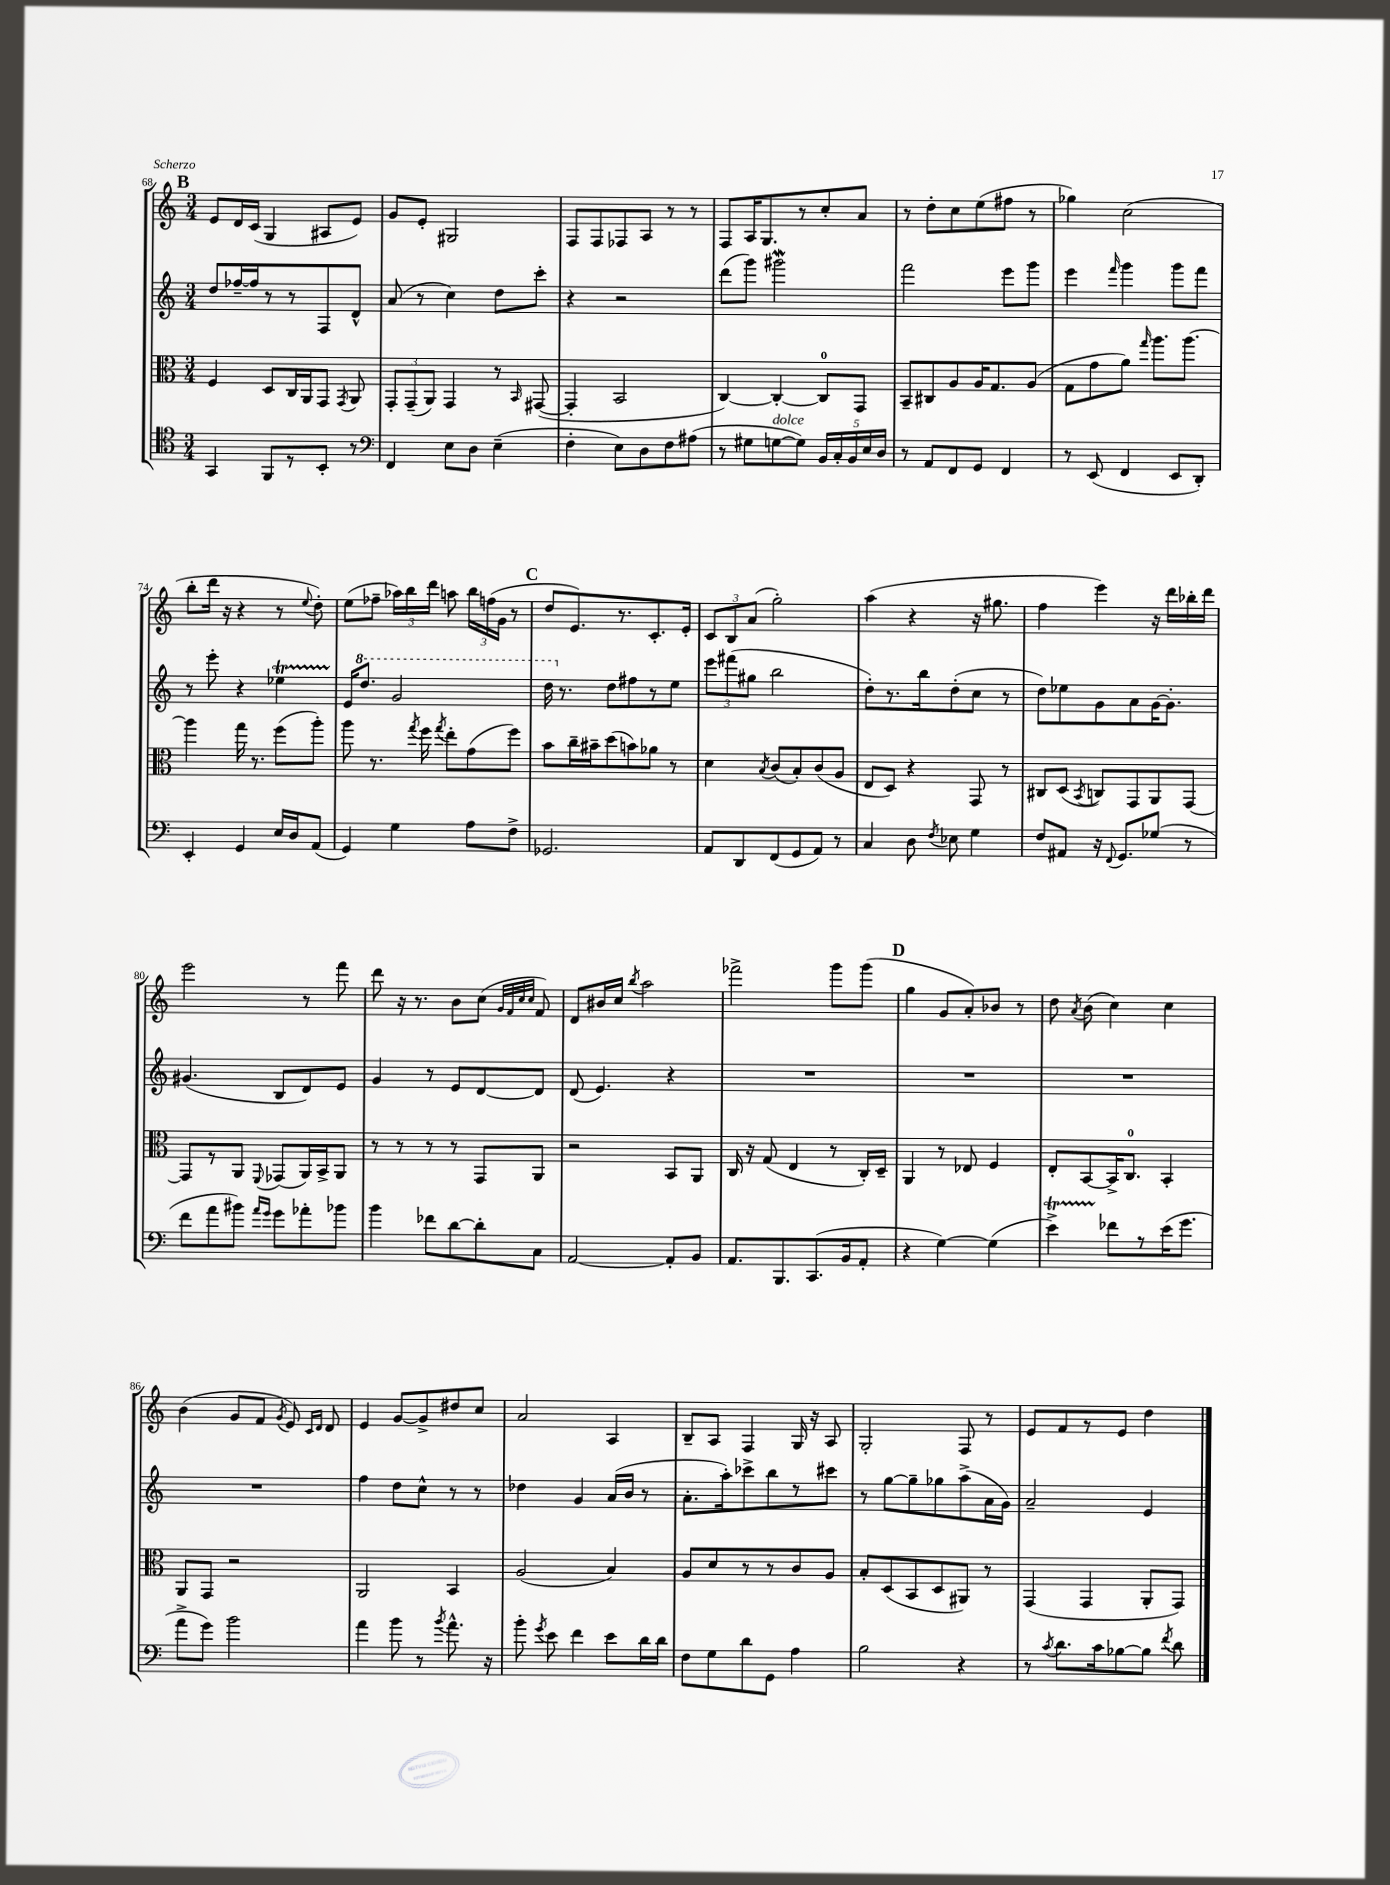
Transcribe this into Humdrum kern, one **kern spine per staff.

**kern	**kern	**kern	**kern
*staff4	*staff3	*staff2	*staff1
*clefC4	*clefC3	*clefG2	*clefG2
*k[]	*k[]	*k[]	*k[]
*M3/4	*M3/4	*M3/4	*M3/4
4GG/	4F/	8dd/L	8e/L
.	.	[16ff-~/L	16d/L
.	.	16ff-/]J	(16c/JJ
8FF/L	8D/L	8r	4G/
8r	16C/L	8r	.
.	16AA/J	.	.
8BB'/J	8GG/J	8F/	8A#/L
.	8qGG/	.	.
8r	8AA/	8d^^/J	8e/J)
=	=	=	=
*clefF4	*	*	*
4FF/	12GG'/L	(8a/	8g/L
.	(12GG~/	.	.
.	.	8r	8e'/J
.	12AA/J)	.	.
8E\L	4GG/	4cc\)	2G#/
8D\J	.	.	.
(4E~\	8r	8dd\L	.
.	16qqBB/	.	.
.	([8GG#/	8ccc'\J	.
=	=	=	=
4F'\	4GG#'/]	4r	8F/L
.	.	.	8F/
8E\L)	2BB/	2r	8F-/
8D\	.	.	8A/J
8F\	.	.	8r
(8A#\J	.	.	8r
=	=	=	=
8r	[4C/)	(8ddd\L	8F/L
8G#\L	.	8ggg\J)	16A/K
.	.	.	8.G/
[8G\	4C'/_	2ggg#\	.
8G\]J)	.	.	8r
20BB/LL	8C/]L	.	8cc'/
20C'/	.	.	.
20BB/	.	.	.
.	8GG/J	.	8a/J
20E/	.	.	.
20D/JJ	.	.	.
=	=	=	=
8r	8BB~/L	2fff\	8r
8AA/L	8C#/	.	8dd'\L
8FF/	8A/	.	8cc\
8GG/J	16A/K	.	(8ee\
.	8.G/	.	.
4FF/	.	8eee\L	8ff#\J
.	(8A/J	8ggg\J	8r
=	=	=	=
8r	8G\L	4eee\	4gg-\)
(8EE/	8g\	.	.
.	.	16qqfff/	.
4FF/	8a\J)	4ggg\	(2cc\
.	16qqgg/	.	.
.	8.aa\L	.	.
8EE/L	.	8ggg\L	.
.	[8.aa\J	.	.
8DD'/J)	.	8fff\J	.
=	=	=	=
4EE'/	4aa\]	8r	8bb'\L
.	.	8eee'\	16ddd\Jk
.	.	.	16r
4GG/	16gg\	4r	4r
.	8.r	.	.
16E/LL	(8ff\L	4ee-\	8r
16D/J	.	.	.
.	.	.	8qqee/
(8AA/J	8aa'\J)	.	8dd'\)
=	=	=	=
4GG/)	8aa\	16e/LK	(8ee\L
.	.	8.ddd/J	.
.	8.r	.	8ff-~\J
4G\	.	2gg/	24aa-\LL)
.	.	.	24bb\
.	8qgg/	.	.
.	16ff\	.	.
.	.	.	24ddd\JJ
.	8qgg/	.	.
.	8ee'\L	.	8aa\
8A\L	(8g\	.	24bb\LL
.	.	.	(24ff\
.	.	.	24g\JJ
8F^\J	8ff\J)	.	8r
=	=	=	=
2.GG-/	8b\L	16ddd\	8dd/L
.	.	8.r	.
.	16cc~\L	.	8.e/)
.	16b#~\J	.	.
.	(8dd\	8dd\L	.
.	.	.	8.r
.	8b\)	8ff#\	.
.	8a-\J	8r	8.c'/
.	8r	8ee\J	.
.	.	.	16e'/Jk
=	=	=	=
8AA/L	4d\	12eee\L	12c/L
.	.	(12fff#\	12B/
8DD/	.	.	.
.	.	12gg#\J	(12a/J
.	8qB/	.	.
(8FF/	(8c/L	2bb\	2gg'\)
8GG/	8B'/)	.	.
8AA/J)	(8c/	.	.
8r	8A/J	.	.
=	=	=	=
4C/	8E/L	8dd'\L)	(4aa\
.	8D/J)	8.r	.
8D\	4r	.	4r
.	.	16bb\k	.
8qF/	.	.	.
8E-\	.	(8dd'\	.
4G\	8GG/	8cc\J	16r
.	.	.	8.gg#\
.	8r	8r	.
=	=	=	=
8F/L	8C#/L	8dd\L)	4ff\
8AA#/J	(8D/J	8ee-\	.
.	8qBB/	.	.
16r	8C/L)	8g\	4eee\)
8qqFF/	.	.	.
8.GG/L	.	.	.
.	8GG/	8a\	.
(8G-/J	8AA/	[16g\K	16r
.	.	8.g'\]J	16ddd\LL
8r	[8GG/J	.	16bb-'\
.	.	.	16ddd\JJ
=	=	=	=
8f\L	8GG/]L	(4.g#/	2eee\
8a\	8r	.	.
8b#\J)	8AA/J	.	.
16qqa/LL	.	.	.
16qqg/JJ	8qqFF/	.	.
8g\L	(8GG-/L	8B/L	.
8a-'\	16AA/L)	8d/)	8r
.	16BB^/J	.	.
8b-\J	8AA/J	8e/J	8fff\
=	=	=	=
4b\	8r	4g/	8ddd\
.	8r	.	16r
.	.	.	8.r
8f-\L	8r	8r	.
[8d\	8r	8e/L	8b\L
8d'\]	8GG/L	[8d/	(8cc\J
.	.	.	32qqg/LLL
.	.	.	32qqf/
.	.	.	32qqcc/
.	.	.	32qqcc/JJJ
8C\J	8AA/J	8d/]J	8f/)
=	=	=	=
[2AA/	2r	(8d/	8d/L
.	.	4.e/)	16b#/L
.	.	.	16cc/JJ
.	.	.	8qbb/
.	.	.	2aa\
8AA'/]L	8BB/L	4r	.
8BB/J	8AA/J	.	.
=	=	=	=
8.AA/L	16C/	2.r	2fff-^\
.	16r	.	.
.	(8G/	.	.
8.BBB/	.	.	.
.	4E/	.	.
(8.CC/	.	.	.
.	8r	.	8ggg\L
16BB/k	.	.	.
8AA'/J	16C'/LL)	.	(8ggg\J
.	16D~/JJ	.	.
=	=	=	=
4r	4AA/	2.r	4gg\
[4G\)	8r	.	8g/L
.	8E-/	.	8a'/)
(4G\]	4F/	.	8b-/J
.	.	.	8r
=	=	=	=
4e^\)	8E'/L	2.r	8dd\
.	.	.	8qa/
.	[8BB/	.	(8b\
8f-\L	16BB^/]K	.	4cc\)
.	8.C/J	.	.
8r	.	.	.
(16e\K	4BB'/	.	4cc\
8.g\J	.	.	.
=	=	=	=
8a^\L	8AA/L	2.r	(4b\
8g\J)	8GG/J	.	.
2b\	2r	.	8g/L
.	.	.	8f/J
.	.	.	8qg/
.	.	.	8e/)
.	.	.	16qqc/LL
.	.	.	16qqd/JJ
.	.	.	8d/
=	=	=	=
4a\	2AA/	4ff\	4e/
8b\	.	8dd\L	[8g/L
8r	.	8cc^^\J	8g^/]
8qb/	.	.	.
8.a^^\	4BB/	8r	8dd#/
.	.	8r	8cc/J
16r	.	.	.
=	=	=	=
8b'\	(2A/	4dd-\	2a/
8qg/	.	.	.
8e\	.	.	.
4f\	.	4g/	.
8e\L	4B/)	(16a/LL	4A/
.	.	16b/JJ	.
16d\L	.	8r	.
16d\JJ	.	.	.
=	=	=	=
8F\L	8A/L	8.a'\L	8B~/L
8G\	8d/	.	8A/J
.	.	16aa'\k)	.
8d\	8r	8ccc-^\	4F/
8GG\J	8r	8bb\	.
4A\	8c/	8r	16G/
.	.	.	16r
.	8A/J	8ccc#\J	8A/
=	=	=	=
2B\	8B'/L	8r	2G'/
.	(8D/	[8gg\L	.
.	8BB/	8gg~\]	.
.	8D/	8gg-\	.
4r	8AA#/J)	(8aa^\	8F/
.	8r	16a\L	8r
.	.	16g\JJ)	.
=	=	=	=
8r	(4GG/	2a~/	8e/L
8qc/	.	.	.
8.d\L	.	.	8f/
.	4GG/	.	8r
16c\k	.	.	.
[8B-\	.	.	8e/J
8B-\]J	8AA'/L	4e/	4dd\
8qf/	.	.	.
8d\	8GG/J)	.	.
==	==	==	==
*-	*-	*-	*-
